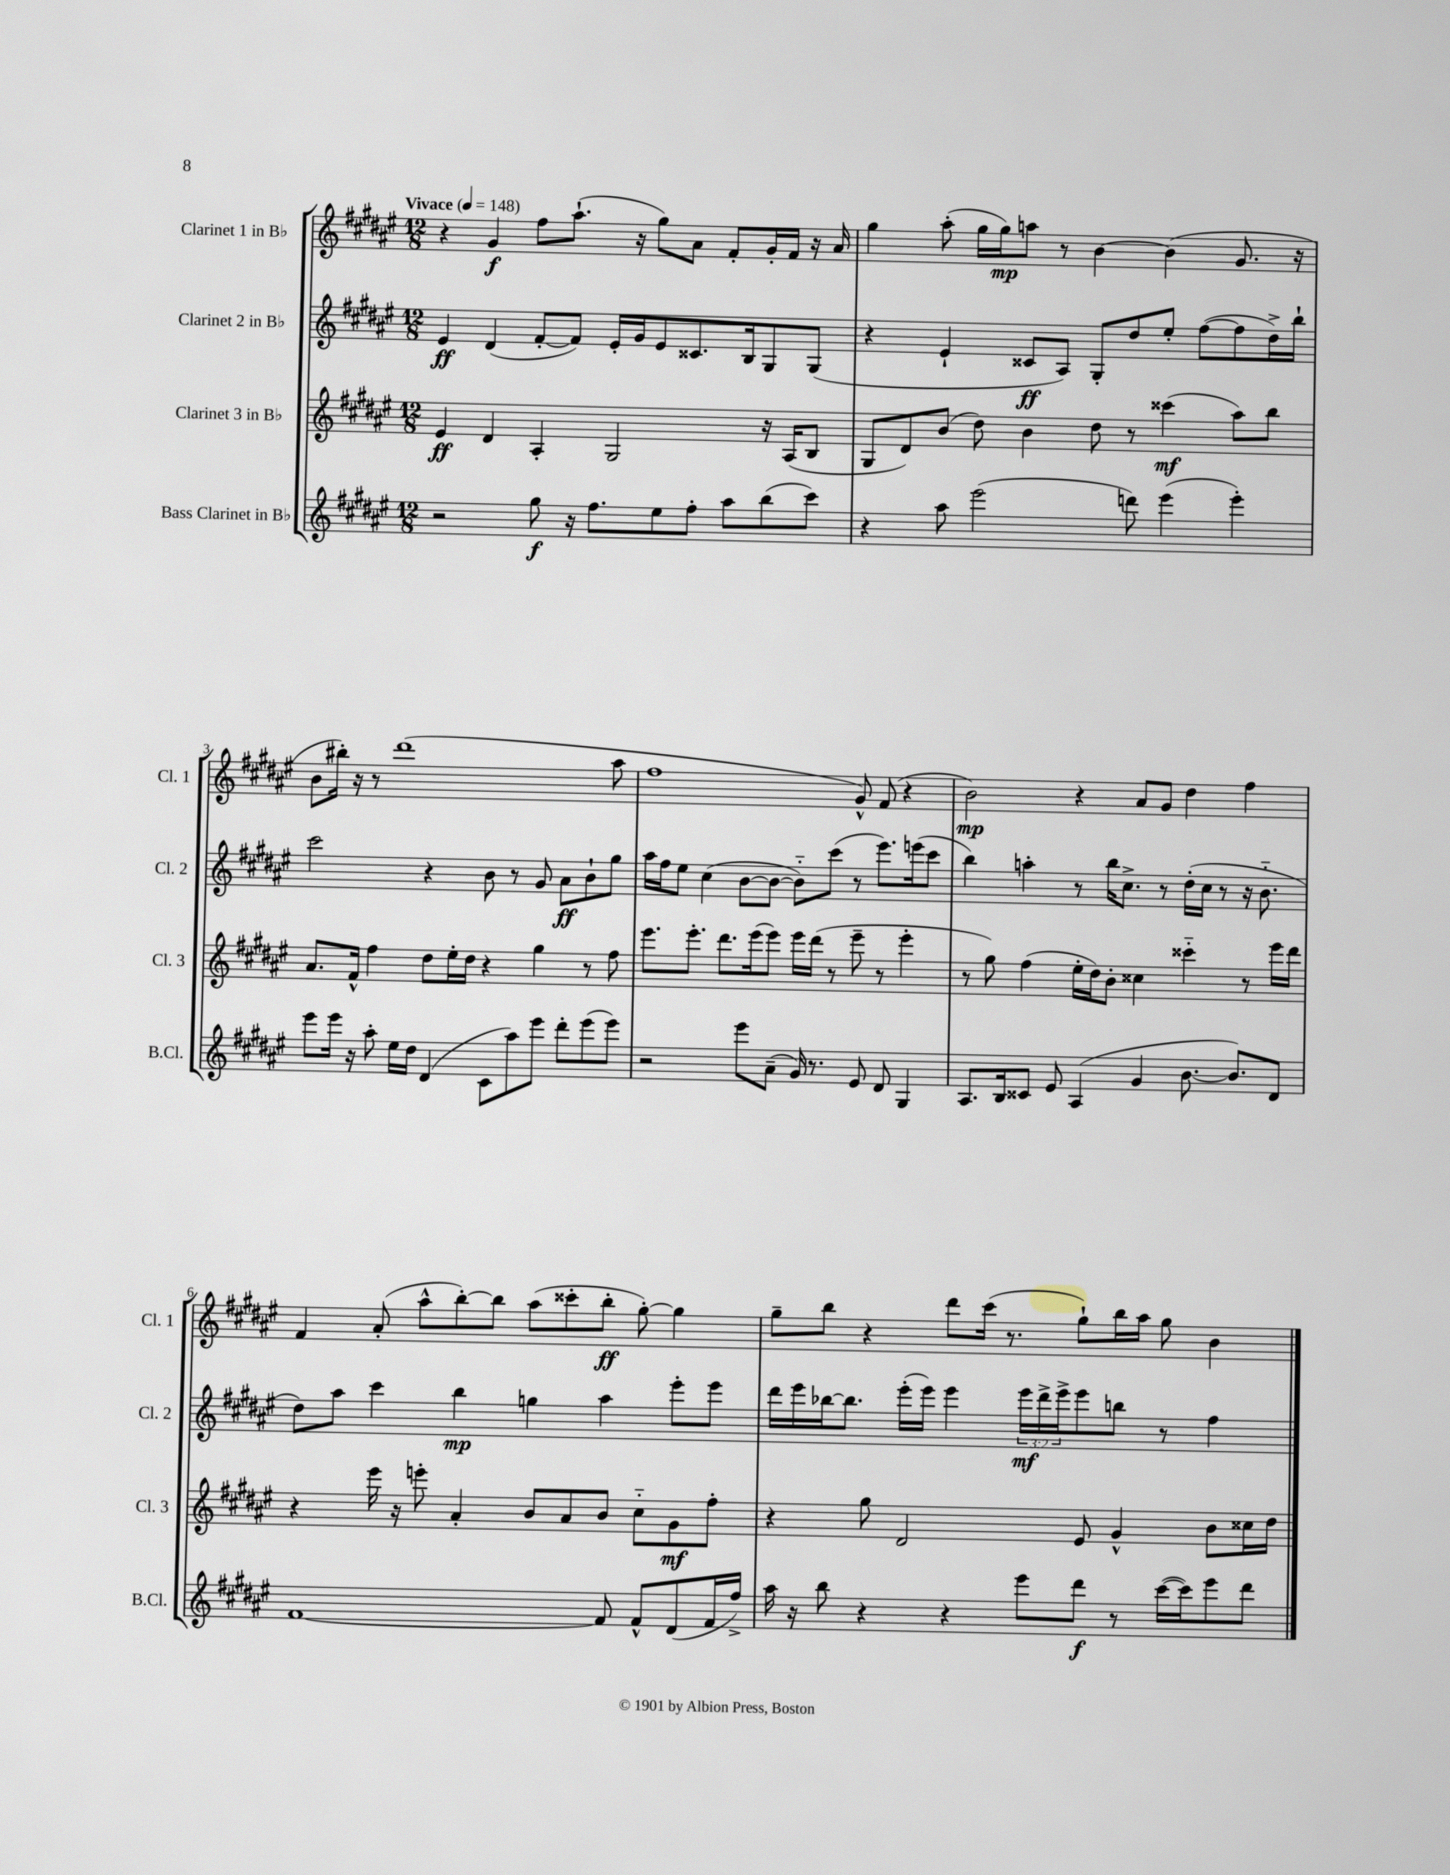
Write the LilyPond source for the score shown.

<<
\new StaffGroup <<
\new Staff = "s0" \with { instrumentName = "Clarinet 1 in Bb" shortInstrumentName = "Cl. 1" } {
    \clef treble \key fis \major \numericTimeSignature \time 12/8 \tempo "Vivace" 4 = 148
    r4 gis'4\f fis''8 ais''8.-!( r16 gis''8) ais'8 fis'8-. gis'16-. fis'16 r16 ais'16 |
    gis''4 ais''8-.( gis''16 gis''16\mp) a''8 r8 b'4~ b'4( gis'8. r16 |
    b'8 bis''16-.) r16 r8 dis'''1( ais''8 |
    fis''1 gis'8-^) fis'8( r4 |
    b'2\mp) r4 ais'8 gis'8 dis''4 fis''4 |
    fis'4 ais'8-.( ais''8-^ b''8~-.) b''8 ais''8( cisis'''8-. b''8-.\ff gis''8~-.) gis''4 |
    gis''8-- b''8 r4 dis'''8 cis'''16( r8. gis''8-!) b''16 ais''16 gis''8 b'4 \bar "|." |
}
\new Staff = "s1" \with { instrumentName = "Clarinet 2 in Bb" shortInstrumentName = "Cl. 2" } {
    \clef treble \key fis \major \numericTimeSignature \time 12/8 \override Staff.TupletNumber.text = #tuplet-number::calc-fraction-text
    eis'4\ff dis'4( fis'8~-. fis'8) eis'16-. gis'16 eis'8 cisis'8. b16 gis8 gis8( |
    r4 eis'4-! cisis'8\ff ais8) gis8-. dis''8 eis''8-. fis''8~( fis''8 dis''16->) b''16-! |
    cis'''2 r4 b'8 r8 gis'8 ais'8\ff b'8-! gis''8 |
    ais''16 fis''16 eis''8 cis''4( b'8~ b'8~ b'8-_) cis'''8( r8 eis'''8.) e'''16( cis'''8 |
    b''4) a''4-. r8 b''16 cis''8.-> r8 dis''16-.( cis''16 r8 r16 b'8.-_ |
    dis''8) ais''8 cis'''4 b''4\mp g''4 ais''4 eis'''8-. eis'''8 |
    dis'''16 eis'''16 bes''16~ bes''8. eis'''16-.( eis'''16) eis'''4 \tuplet 3/2 { eis'''16\mf dis'''16-> eis'''16-> } eis'''8 b''8 r8 fis''4 \bar "|." |
}
\new Staff = "s2" \with { instrumentName = "Clarinet 3 in Bb" shortInstrumentName = "Cl. 3" } {
    \clef treble \key fis \major \numericTimeSignature \time 12/8
    eis'4\ff dis'4 ais4-. gis2 r16 ais16( b8 |
    gis8 dis'8) b'8( dis''8) b'4 dis''8 r8 cisis'''4\mf( ais''8) b''8 |
    ais'8. fis'16-^ fis''4 dis''8 eis''16-. dis''16 r4 gis''4 r8 fis''8 |
    eis'''8. eis'''8.-. dis'''8. eis'''16( eis'''8) eis'''16 dis'''16( r8 eis'''8-- r8 eis'''4-. |
    r8 gis''8) fis''4( eis''16-. dis''16) b'8-. cisis''4 cisis'''4-_ r8 eis'''16 dis'''16 |
    r4 eis'''16 r16 e'''8-. ais'4-. b'8 ais'8 b'8 cis''8-_ gis'8\mf fis''8-. |
    r4 gis''8 dis'2 eis'8 gis'4-^ b'8 cisis''16 dis''16 \bar "|." |
}
\new Staff = "s3" \with { instrumentName = "Bass Clarinet in Bb" shortInstrumentName = "B.Cl." } {
    \clef treble \key fis \major \numericTimeSignature \time 12/8
    r2 gis''8\f r16 fis''8. eis''8 fis''8-. ais''8 b''8( cis'''8) |
    r4 ais''8 eis'''2( d'''8) eis'''4( eis'''4-.) |
    eis'''8 eis'''16 r16 ais''8-. eis''16 dis''16 dis'4( cis'8 ais''8) eis'''8 dis'''8-. eis'''8( eis'''8) |
    r2 eis'''8 ais'8--( gis'16) r8. eis'8 dis'8 gis4 |
    ais8. b16 cisis'8 eis'8 ais4( gis'4 b'8.~ b'8.) dis'8 |
    fis'1~ fis'8 fis'8-^ dis'8( fis'16 fis''16->) |
    ais''16 r16 b''8 r4 r4 eis'''8 dis'''8\f r8 cis'''16~( cis'''16) eis'''8 dis'''8 \bar "|." |
}
>>
>>
